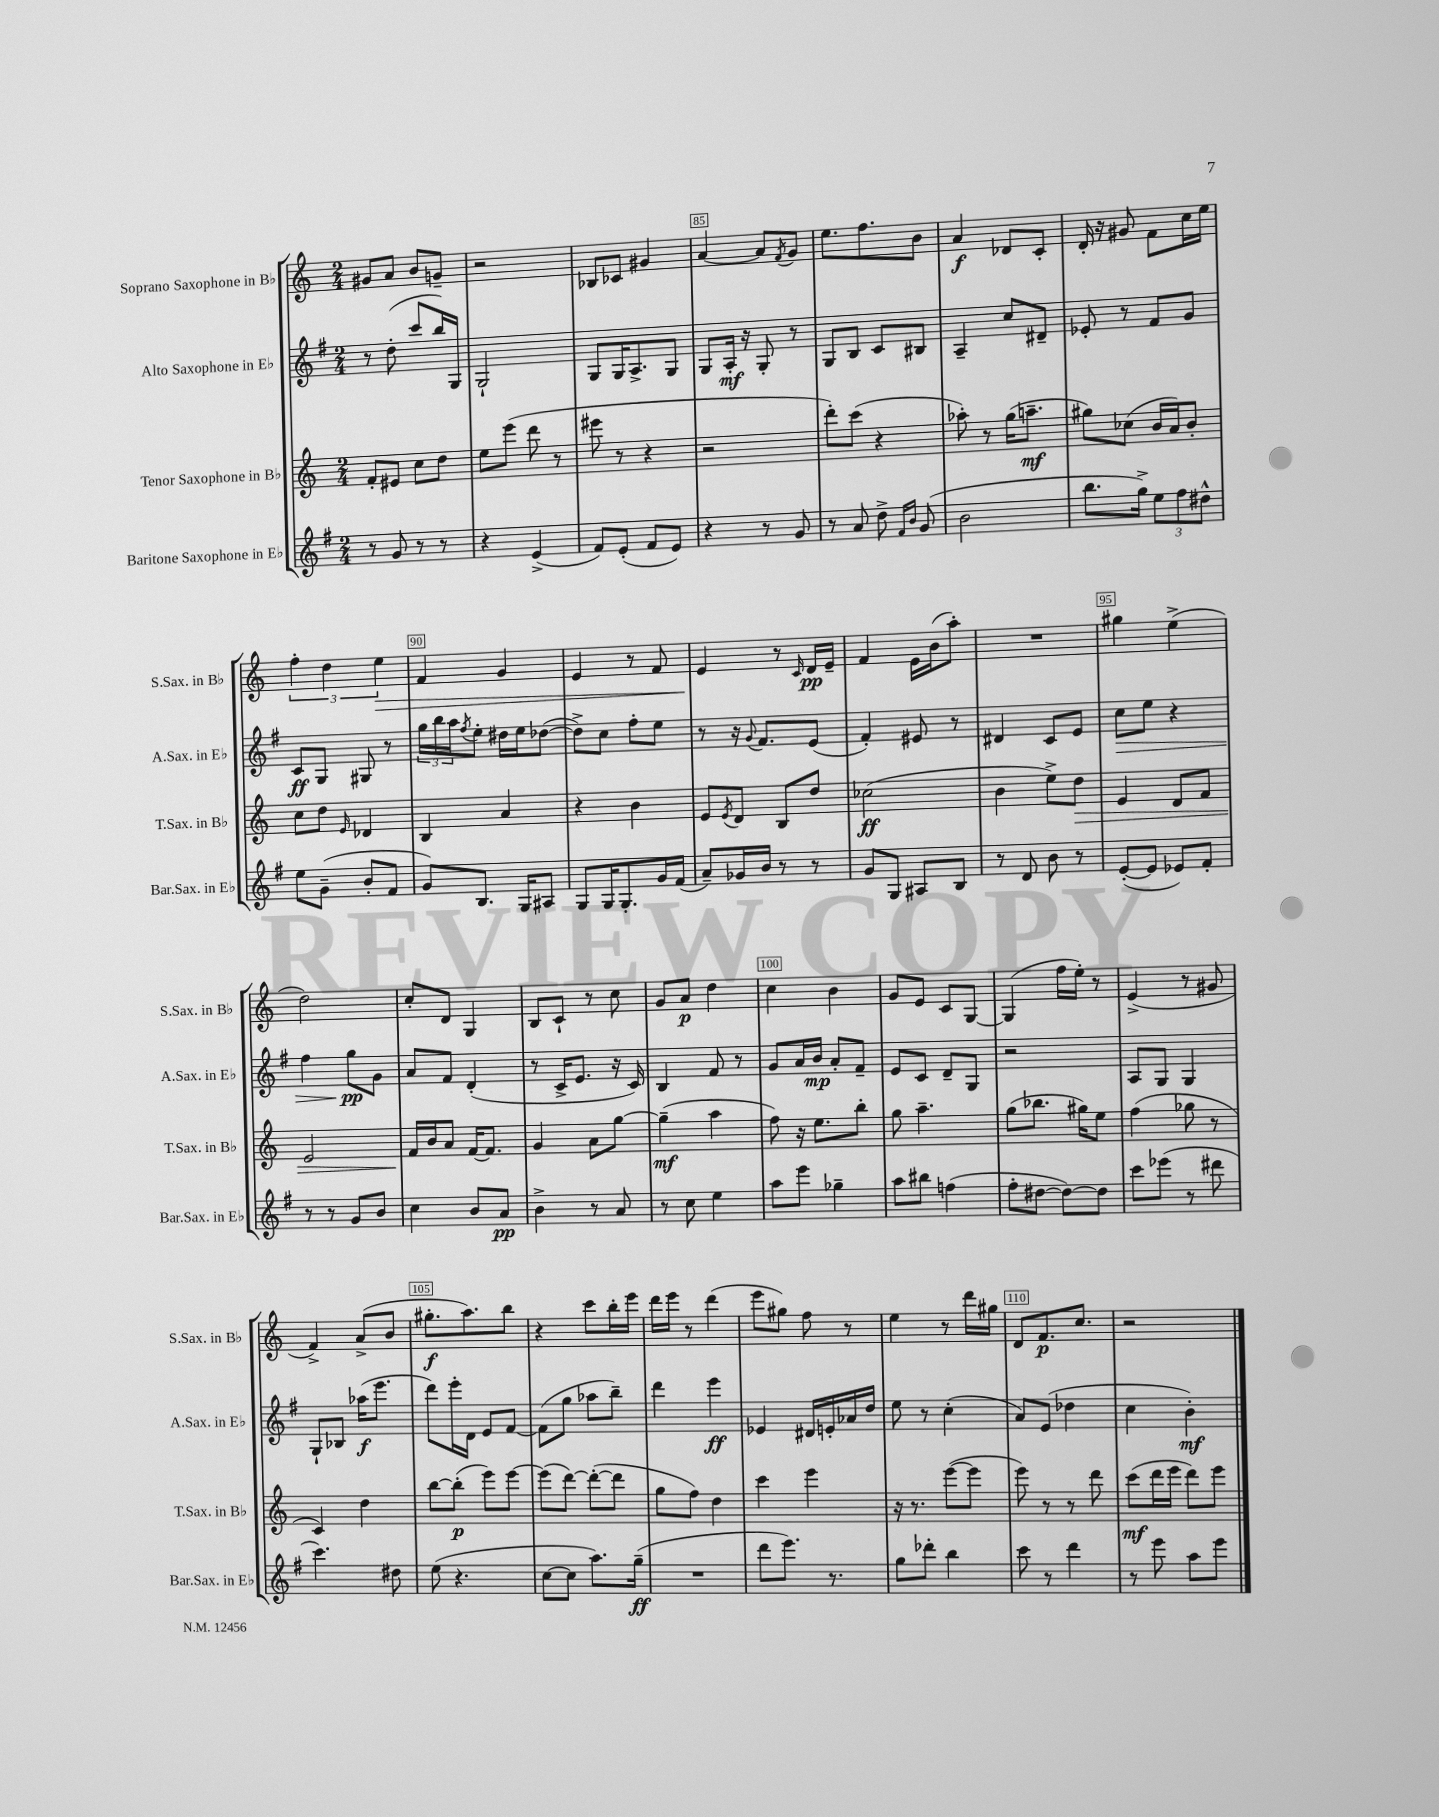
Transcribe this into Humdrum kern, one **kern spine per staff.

**kern	**kern	**kern	**kern
*staff4	*staff3	*staff2	*staff1
*clefG2	*clefG2	*clefG2	*clefG2
*k[f#]	*k[]	*k[f#]	*k[]
*M2/4	*M2/4	*M2/4	*M2/4
8r	8f'/L	8r	8g#/L
8g/	8e#/J	(8dd'\	8a/J
8r	8cc\L	8ccc/L	8b/L
8r	8dd\J	16bb/L)	8g~/J
.	.	16G/JJ	.
=	=	=	=
4r	8ee\L	2G`/	2r
.	(8eee\J	.	.
(4e^/	8ddd\	.	.
.	8r	.	.
=	=	=	=
8f#/L)	8eee#\	8G/L	8B-/L
(8e'/J	8r	16G/K	8c-/J
.	.	8.A^/	.
8f#/L	4r	.	4g#/
8e/J)	.	8G/J	.
=	=	=	=
4r	2r	8G/L	[4a/
.	.	16A'/Jk	.
.	.	16r	.
8r	.	8G'/	8a/]L
.	.	.	8qf/
8g/	.	8r	8g/J
=	=	=	=
8r	8ddd'\L)	8G/L	8.ee\L
8a/	(8ccc\J	8B/J	.
.	.	.	8.ff\
8dd^\	4r	8c/L	.
16qqf#/LL	.	.	.
16qqb/JJ	.	.	.
(8g/	.	8B#/J	8b\J
=	=	=	=
2b\	8aa-'\)	4A~/	4a/
.	8r	.	.
.	(16gg\LK	8cc/L	8d-/L
.	8.aa~\J	.	.
.	.	8d#~/J	8c'/J
=	=	=	=
8.bb\L	8gg#\L)	8e-'/	16d'/
.	.	.	16r
.	(8cc-\J	8r	8g#/
16gg^\Jk)	.	.	.
12ee\L	16b/LL	8f#/L	8f\L
.	16a/J)	.	.
12ff#\	.	.	.
.	8b'/J	8g/J	16cc\L
12dd#^^\J	.	.	.
.	.	.	16ee\JJ
=	=	=	=
8ee\L	8cc\L	8c/L	6ff'\
(8g~\J	8dd\J	8G/J	.
.	.	.	6dd\
.	16qqe/	.	.
8b'/L	4d-/	8G#/	.
.	.	.	6ee\
8f#/J	.	8r	.
=	=	=	=
8g/L)	4B/	24gg\LL	4f/
.	.	24bb\	.
.	.	24aa\J	.
.	.	8qff#/	.
8.B/J	.	8ee'\J	.
.	4a/	16dd#\LL	4g/
16G/LK	.	16ee\J	.
8A#/J	.	([8dd-\J	.
=	=	=	=
8G/L	4r	8dd-^\]L)	4e/
16G/K	.	8cc\J	.
8.G'/	.	.	.
.	4b\	8ff#'\L	8r
16g/L	.	8ee\J	8f/
(16f#/JJ	.	.	.
=	=	=	=
8a~/L)	8e/L	8r	4e/
.	8qe/	.	.
16g-/L	8d/J	16r	.
.	.	8qqg/	.
16b/JJ	.	8.f#/L	.
8r	8B/L	.	8r
.	.	.	16qqc/
8r	8dd/J	(8e/J	16d/LL
.	.	.	16e~/JJ
=	=	=	=
8g/L	(2cc-\	4f#'/)	4f/
8G/J	.	.	.
8A#/L	.	8e#/	16e\LL
.	.	.	(16b\J
8B/J	.	8r	8aa'\J)
=	=	=	=
8r	4b\	4d#/	2r
8d/	.	.	.
8b\	8ee^\L)	8c/L	.
8r	8dd\J	8e/J	.
=	=	=	=
([8e'/L	4e/	8cc\L	4gg#\
8e/]J	.	8ee\J	.
8e-/L)	8d/L	4r	(4ee^\
8f#'/J	8f/J	.	.
=	=	=	=
8r	2e/	4ff#\	2dd\)
8r	.	.	.
8g/L	.	8gg\L	.
8b/J	.	8g\J	.
=	=	=	=
4cc\	16f/LL	8a/L	8cc'/L
.	16b/J	.	.
.	8a/J	8f#/J	8d/J
8b/L	[16f/LK	(4d'/	4G/
.	8.f/]J	.	.
8a/J	.	.	.
=	=	=	=
4b^\	4g/	8r	8B/L
.	.	16c^/LK	8c`/J
.	.	8.e/J	.
8r	8a\L	.	8r
8a/	[8gg\J	16r	8cc\
.	.	16c/)	.
=	=	=	=
8r	(4gg~\]	4B/	8g/L
8cc\	.	.	8a/J
4ee\	4aa\	8f#/	4dd\
.	.	8r	.
=	=	=	=
8aa\L	8ff\)	8g/L	4cc\
8eee\J	16r	16a/L	.
.	8.ee\L	16b/JJ	.
4gg-~\	.	8a'/L	4b\
.	8bb'\J	8f#~/J	.
=	=	=	=
8aa\L	8gg\	8e/L	8g/L
8bb#\J	4.aa~\	8c/J	8e/J
(4ff\	.	8d~/L	8c/L
.	.	8G/J	[8G/J
=	=	=	=
8ff#'\L	(8gg\L	2r	(4G/]
[8dd#\J	8.bb-\J	.	.
8dd#\_L)	.	.	16ff\LL
.	16gg#\LK)	.	16ee'\JJ)
8dd#\]J	8ee\J	.	8r
=	=	=	=
8ccc\L	(4ff\	8A/L	(4e^/
(8eee-\J	.	8G/J	.
8r	8gg-\	4G/	8r
8ddd#\	8r	.	8g#/
=	=	=	=
4.ccc\)	4c/)	8G`/L	4f^/)
.	.	8B-/J	.
.	4dd\	(16aa-\LK	(8a^/L
.	.	8.eee\J	.
8dd#\	.	.	8b/J
=	=	=	=
(8ee\	[8bb\L	8ddd\L)	8.gg#'\L
4.r	(8bb'\]J	16eee'\L	.
.	.	16d\JJ	8.aa\)
.	8eee\L)	8e/L	.
.	[8eee\J	[8f#/J	8bb\J
=	=	=	=
[8cc\L	(8eee\]L	(8f#\]L	4r
8cc\]J	[8ddd\J)	8gg\J	.
8.aa\L)	(8ddd'\_L	8aa-\L	8ccc\L
.	8ddd\]J	8bb~\J)	16bb'\L
(16gg~\Jk	.	.	16eee\JJ
=	=	=	=
2r	8gg\L	4ddd\	16ddd\LL
.	.	.	16eee\JJ
.	8ff\J)	.	8r
.	4dd\	4eee\	(4ddd\
=	=	=	=
8ddd\L	4ccc\	4e-/	8eee\L
8.eee\J)	.	.	8gg#\J)
.	4eee\	16d#/LL	8ff\
8.r	.	16e'/	.
.	.	16a-/	8r
.	.	16dd/JJ	.
=	=	=	=
8gg\L	16r	8ee\	4ee\
.	8.r	.	.
8ddd-'\J	.	8r	.
4bb\	([8eee\L	(4cc'\	8r
.	8eee\]J	.	16ddd\LL
.	.	.	16gg#\JJ
=	=	=	=
8ccc\	8eee\)	8a/L)	8d/L
8r	8r	(8e/J	8.f/
4ddd\	8r	4dd-\	.
.	.	.	8.cc/J
.	8ddd\	.	.
=	=	=	=
8r	(8ccc\L	4cc\	2r
8eee\	16ddd\L	.	.
.	16eee\JJ	.	.
8aa\L	8ddd\L)	4b'\)	.
8eee\J	8eee\J	.	.
==	==	==	==
*-	*-	*-	*-
